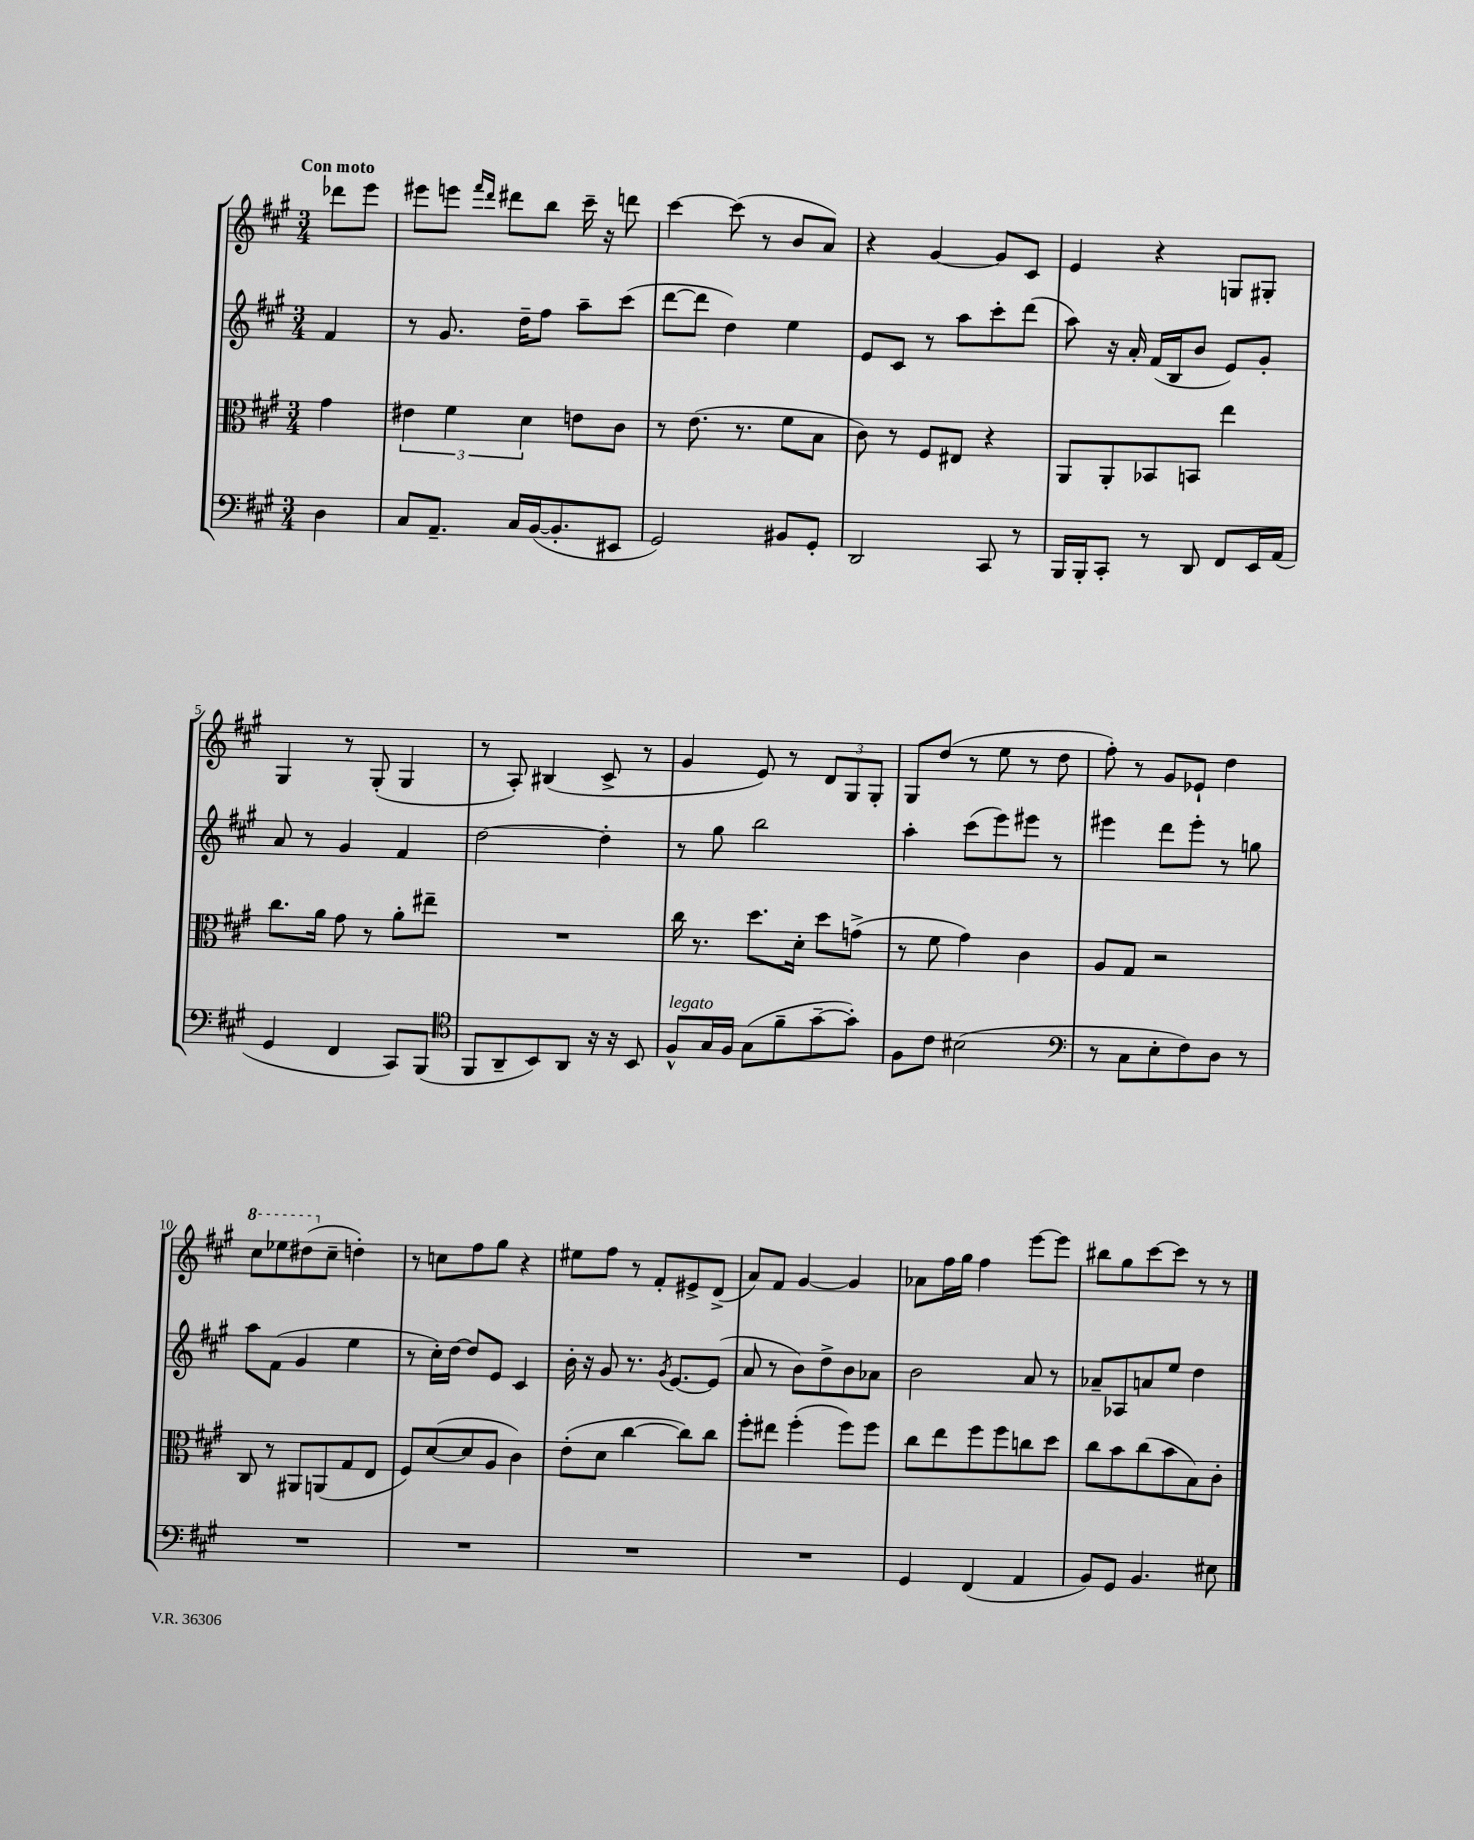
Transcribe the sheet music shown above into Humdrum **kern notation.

**kern	**kern	**kern	**kern
*staff4	*staff3	*staff2	*staff1
*clefF4	*clefC3	*clefG2	*clefG2
*k[f#c#g#]	*k[f#c#g#]	*k[f#c#g#]	*k[f#c#g#]
*M3/4	*M3/4	*M3/4	*M3/4
4D	4g#	4f#	8ddd-
.	.	.	8eee
=	=	=	=
8C#	6e#	8r	8eee#
8.AA~	.	8.g#	8eee
.	6f#	.	.
.	.	.	16qqfff#
.	.	.	16qqddd
.	.	.	8ddd#
16C#	.	16dd~	.
.	6d	.	.
([16BB	.	8ff#	8bb
8.BB']	.	.	.
.	8e	8aa~	16ccc#~
.	.	.	16r
8EE#	8c#	(8ccc#	8ddd
=	=	=	=
2GG#)	8r	[8ddd	[4ccc#
.	(8.e	8ddd]	.
.	.	4dd)	(8ccc#]
.	8.r	.	.
.	.	.	8r
8BB#	8f#	4ee	8b
8GG#'	8B	.	8a)
=	=	=	=
2DD	8c#)	8e	4r
.	8r	8c#	.
.	8F#	8r	[4g#
.	8E#	8aa	.
8CC#	4r	8ccc#'	8g#]
8r	.	(8ddd	8c#
=	=	=	=
16BBB	8AA	8aa)	4e
16BBB'	.	.	.
8CC#'	8AA'	16r	.
.	.	16a'	.
8r	8BB-	(16f#	4r
.	.	16B	.
8DD	8BB	8b	.
8FF#	4ee	8e)	8G
16EE	.	8g#'	8G#'
(16AA	.	.	.
=	=	=	=
4GG#	8.cc#	8a	4G#
.	.	8r	.
.	16a	.	.
4FF#	8g#	4g#	8r
.	8r	.	(8G#'
8CC#)	8a'	4f#	4G#
(8BBB	8ee#~	.	.
=	=	=	=
*clefC4	*	*	*
8FF#	2.r	[2dd	8r
8AA~	.	.	8A')
8BB)	.	.	(4B#
8AA	.	.	.
16r	.	4dd']	8c#^
16r	.	.	.
8BB	.	.	8r
=	=	=	=
8F#^^	16cc#	8r	4g#
.	8.r	.	.
16G#	.	8gg#	.
16F#	.	.	.
(8G#	8.dd	2bb	8e)
8f#~	.	.	8r
.	16d'	.	.
[8g#~	8dd	.	12d
.	.	.	12G#
8g#'])	(8g^	.	.
.	.	.	12G#'
=	=	=	=
8F#	8r	4aa'	8G#
8c#	8f#	.	(8dd
(2B#	4g#)	(8ccc#	8r
.	.	8eee)	8ee
.	4c#	8eee#	8r
.	.	8r	8dd
=	=	=	=
*clefF4	*	*	*
8r	8A	4eee#	8ff#')
8C#	8G#	.	8r
8E'	2r	8ddd	8g#
8F#)	.	8eee#'	8e-`
8D	.	8r	4dd
8r	.	8gg	.
=	=	=	=
2.r	8C#	8aa	8ccc#
.	8r	(8f#	8eee-
.	8AA#	4g#	(8ddd#
.	(8AA	.	8cc#~
.	8G#	4ee	4dd')
.	8E	.	.
=	=	=	=
2.r	8F#)	8r	8r
.	([8d	16cc#')	8cc
.	.	[16dd	.
.	8d]	8dd]	8ff#
.	8A	8e	8gg#
.	4c#)	4c#	4r
=	=	=	=
2.r	(8e'	16b'	8ee#
.	.	16r	.
.	8d	8g#	8ff#
.	[4cc#	8.r	8r
.	.	.	8f#'
.	.	8qg#	.
.	.	[8.e	.
.	8cc#])	.	8e#^
.	8cc#	(8e]	(8d^
=	=	=	=
2.r	8ff#'	8a	8a)
.	8ee#	8r	8f#
.	(4ff#'	8b)	[4g#
.	.	8dd^	.
.	8ff#)	8b	4g#]
.	8ff#	8a-	.
=	=	=	=
4GG#	8cc#	2b	8a-
.	8ee	.	16ff#
.	.	.	16gg#
(4FF#	8ff#	.	4ff#
.	8ff#	.	.
4AA	8cc	8a	[8eee
.	8dd	8r	8eee]
=	=	=	=
8BB)	8cc#	8a-~	8bb#
8GG#	8b	8A-	8gg#
4.BB	(8cc#	8a	[8ccc#
.	8b	8ee	8ccc#]
.	8B)	4dd	8r
8E#	8c#'	.	8r
==	==	==	==
*-	*-	*-	*-
